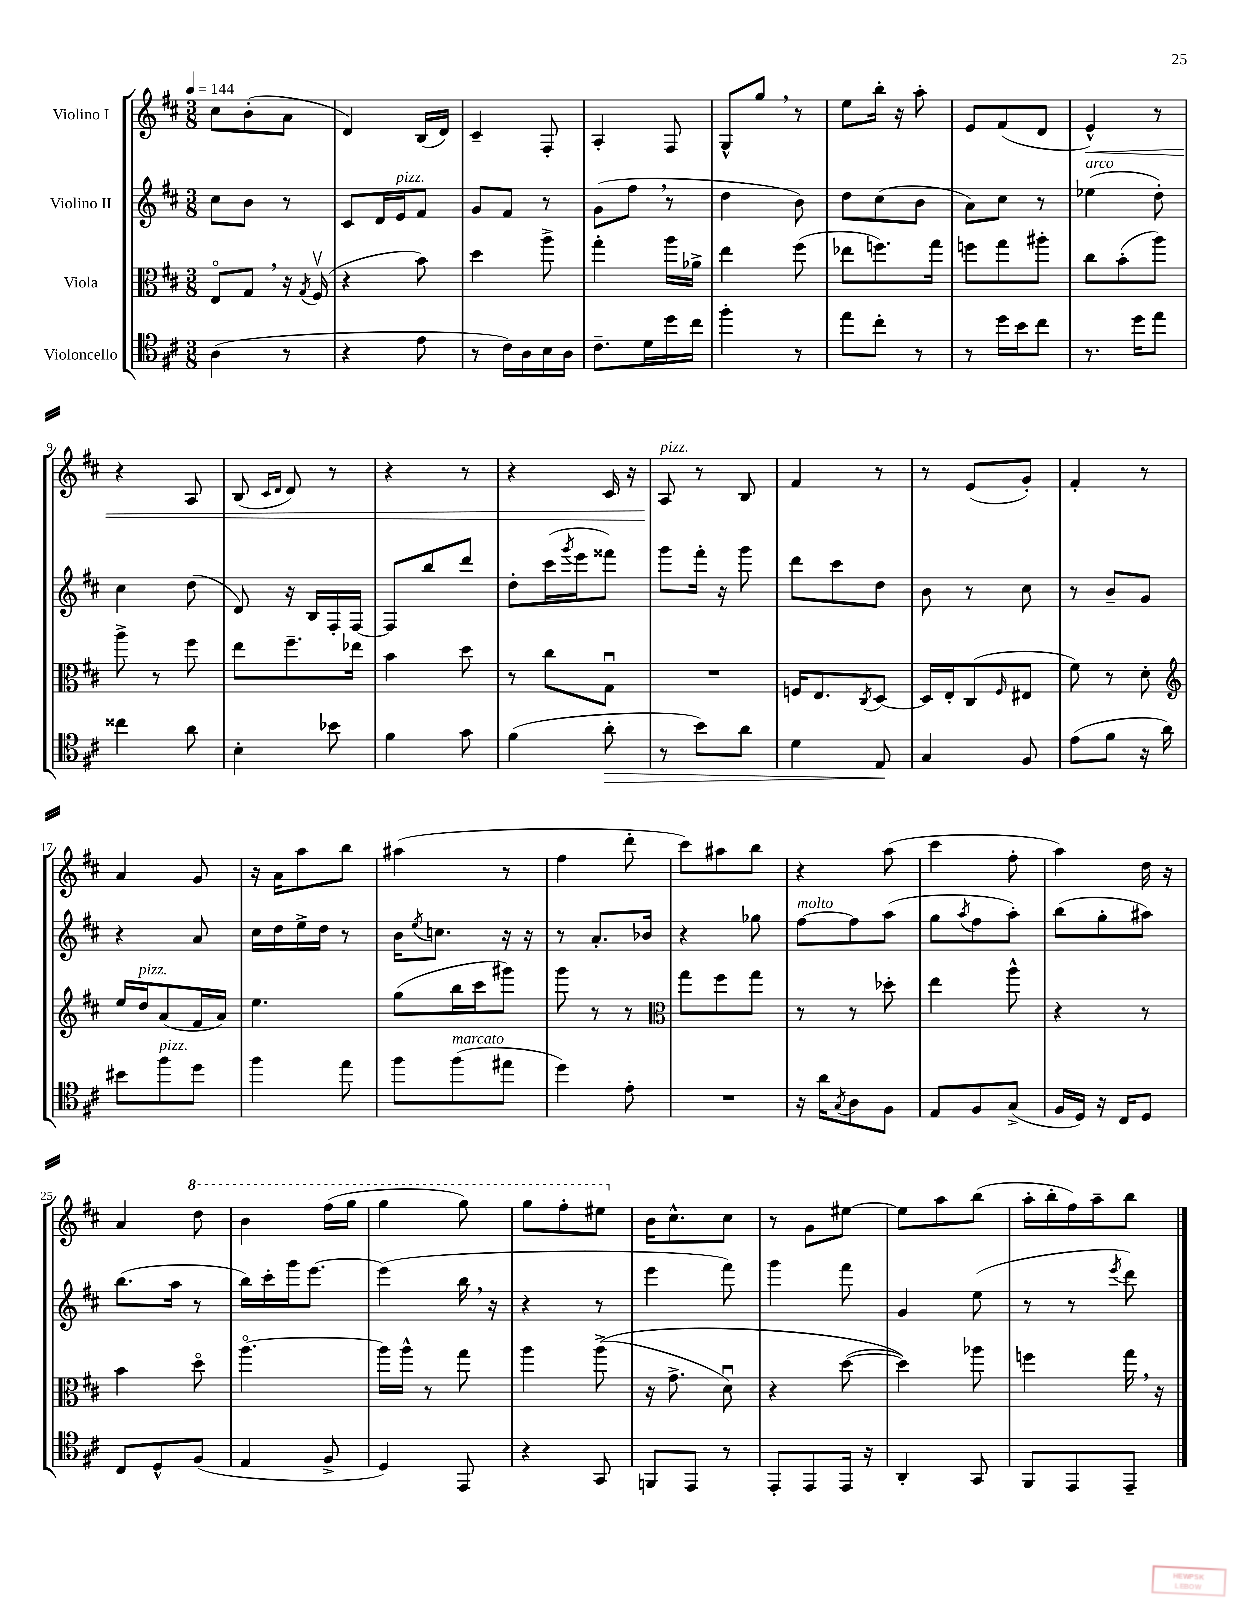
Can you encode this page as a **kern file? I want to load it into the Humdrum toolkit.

**kern	**kern	**kern	**kern
*staff4	*staff3	*staff2	*staff1
*clefC4	*clefC3	*clefG2	*clefG2
*k[f#c#]	*k[f#c#]	*k[f#c#]	*k[f#c#]
*M3/8	*M3/8	*M3/8	*M3/8
*MM144	*MM144	*MM144	*MM144
(4A	8Eo	8cc#	8cc#
.	8G	8b	(8b'
8r	16r	8r	8a
.	8qG	.	.
.	(16F#v	.	.
=	=	=	=
4r	4r	8c#	4d)
.	.	16d	.
.	.	16e	.
8e	8b)	8f#	(16B
.	.	.	16d)
=	=	=	=
8r	4dd	8g	4c#~
16c#)	.	8f#	.
16A	.	.	.
16B	8aa^	8r	8F#'
16A	.	.	.
=	=	=	=
8.c#~	4gg'	(8g	4A'
.	.	8ff#	.
16d	.	.	.
16dd	16aa	8r	8F#
16cc#	16a-^	.	.
=	=	=	=
4ff#'	4ee	4dd	8G^^
.	.	.	8gg
8r	(8ff#	8b)	8r
=	=	=	=
8ee	8ee-	8dd	8ee
8cc#'	8.ff)	(8cc#	16bb'
.	.	.	16r
8r	.	8b	8aa'
.	16gg	.	.
=	=	=	=
8r	8ff	8a)	8e
16dd	8gg	8cc#	(8f#
16b	.	.	.
8cc#	8aa#'	8r	8d
=	=	=	=
8.r	8cc#	(4ee-	4e^^)
.	(8b'	.	.
16dd	.	.	.
8ee	8aa)	8dd')	8r
=	=	=	=
4cc##	8aa^	4cc#	4r
.	8r	.	.
8a	8ff#	(8dd	8A
=	=	=	=
4B'	8ee	8d)	(8B
.	.	.	16qqc#
.	.	.	16qqd
.	8.ff#~	16r	8d)
.	.	16B	.
8b-	.	16F#'	8r
.	16ee-	[16F#	.
=	=	=	=
4f#	4b	8F#]	4r
.	.	8bb	.
8g	8dd	8ddd	8r
=	=	=	=
(4f#	8r	8dd'	4r
.	8cc#	(16ccc#	.
.	.	8qggg	.
.	.	16eee	.
8a'	8Gu	8fff##)	16c#
.	.	.	16r
=	=	=	=
8r	4.r	8ggg	8A
8b)	.	16fff#'	8r
.	.	16r	.
8a	.	8ggg	8B
=	=	=	=
4d	16F	8ddd	4f#
.	8.E	.	.
.	.	8ccc#	.
.	8qC#	.	.
8E	[8D	8dd	8r
=	=	=	=
4G	16D]	8b	8r
.	16E'	.	.
.	(8C#	8r	(8e
.	16qqF#	.	.
8F#	8E#	8cc#	8g')
=	=	=	=
(8e	8f#)	8r	4f#'
8f#	8r	8b~	.
16r	8d'	8g	8r
16a)	.	.	.
=	=	=	=
*	*clefG2	*	*
8b#	16ee	4r	4a
.	16dd	.	.
8ff#	(8a	.	.
8dd	16f#	8a	8g
.	16a)	.	.
=	=	=	=
4ff#	4.ee	16cc#	16r
.	.	16dd	16a
.	.	16ee^	8aa
.	.	16dd	.
8ee	.	8r	8bb
=	=	=	=
8ff#	(8gg	16b	(4aa#
.	.	8qee	.
.	.	8.cc	.
(8ff#	16bb	.	.
.	16ccc#	.	.
8ee#	8ggg#)	16r	8r
.	.	16r	.
=	=	=	=
4dd)	8ggg	8r	4ff#
.	8r	8.a'	.
8e'	8r	.	8ddd'
.	.	16b-	.
=	=	=	=
*	*clefC3	*	*
4.r	8gg	4r	8ccc#)
.	8ff#	.	8aa#
.	8gg	8gg-	8bb
=	=	=	=
16r	8r	[8ff#	4r
16a	.	.	.
8qG	.	.	.
8A	8r	8ff#]	.
8F#	8dd-'	(8aa	(8aa
=	=	=	=
8E	4ee	8gg	4ccc#
.	.	8qaa	.
8F#	.	8ff#	.
(8G^	8aa^^	8aa')	8ff#'
=	=	=	=
16F#	4r	(8bb	4aa)
16D)	.	.	.
16r	.	8gg'	.
16C#	.	.	.
8D	8r	8aa#)	16dd
.	.	.	16r
=	=	=	=
8C#	4b	(8.bb	4a
8D^^	.	.	.
.	.	16aa	.
(8F#	8ddo	8r	8ddd
=	=	=	=
4E	[4.aao	16bb)	4bb
.	.	16ccc#'	.
.	.	16ggg	.
.	.	[8.eee	.
8F#^	.	.	(16fff#
.	.	.	16ggg
=	=	=	=
4D)	16aa]	(4eee]	4ggg
.	16aa^^	.	.
.	8r	.	.
8EE	8gg	16bb	8ggg)
.	.	16r	.
=	=	=	=
4r	4aa	4r	8ggg
.	.	.	8fff#'
8GG	&((8aa^	8r	8eee#
=	=	=	=
8FF	16r	4eee	16b
.	8.g^	.	8.cc#^^
8EE	.	.	.
8r	8du)	8fff#)	8cc#
=	=	=	=
8EE'	4r	4ggg	8r
8EE	.	.	8g
16EE	([8dd	8fff#	[8ee#
16r	.	.	.
=	=	=	=
4AA'	4dd])&)	4g	8ee#]
.	.	.	8aa
8GG	8aa-	(8ee	(8bb
=	=	=	=
8FF#	4ff	8r	16aa'
.	.	.	16bb'
8EE	.	8r	16ff#)
.	.	.	16aa~
.	.	8qeee	.
8EE~	16gg	8ddd)	8bb
.	16r	.	.
==	==	==	==
*-	*-	*-	*-
